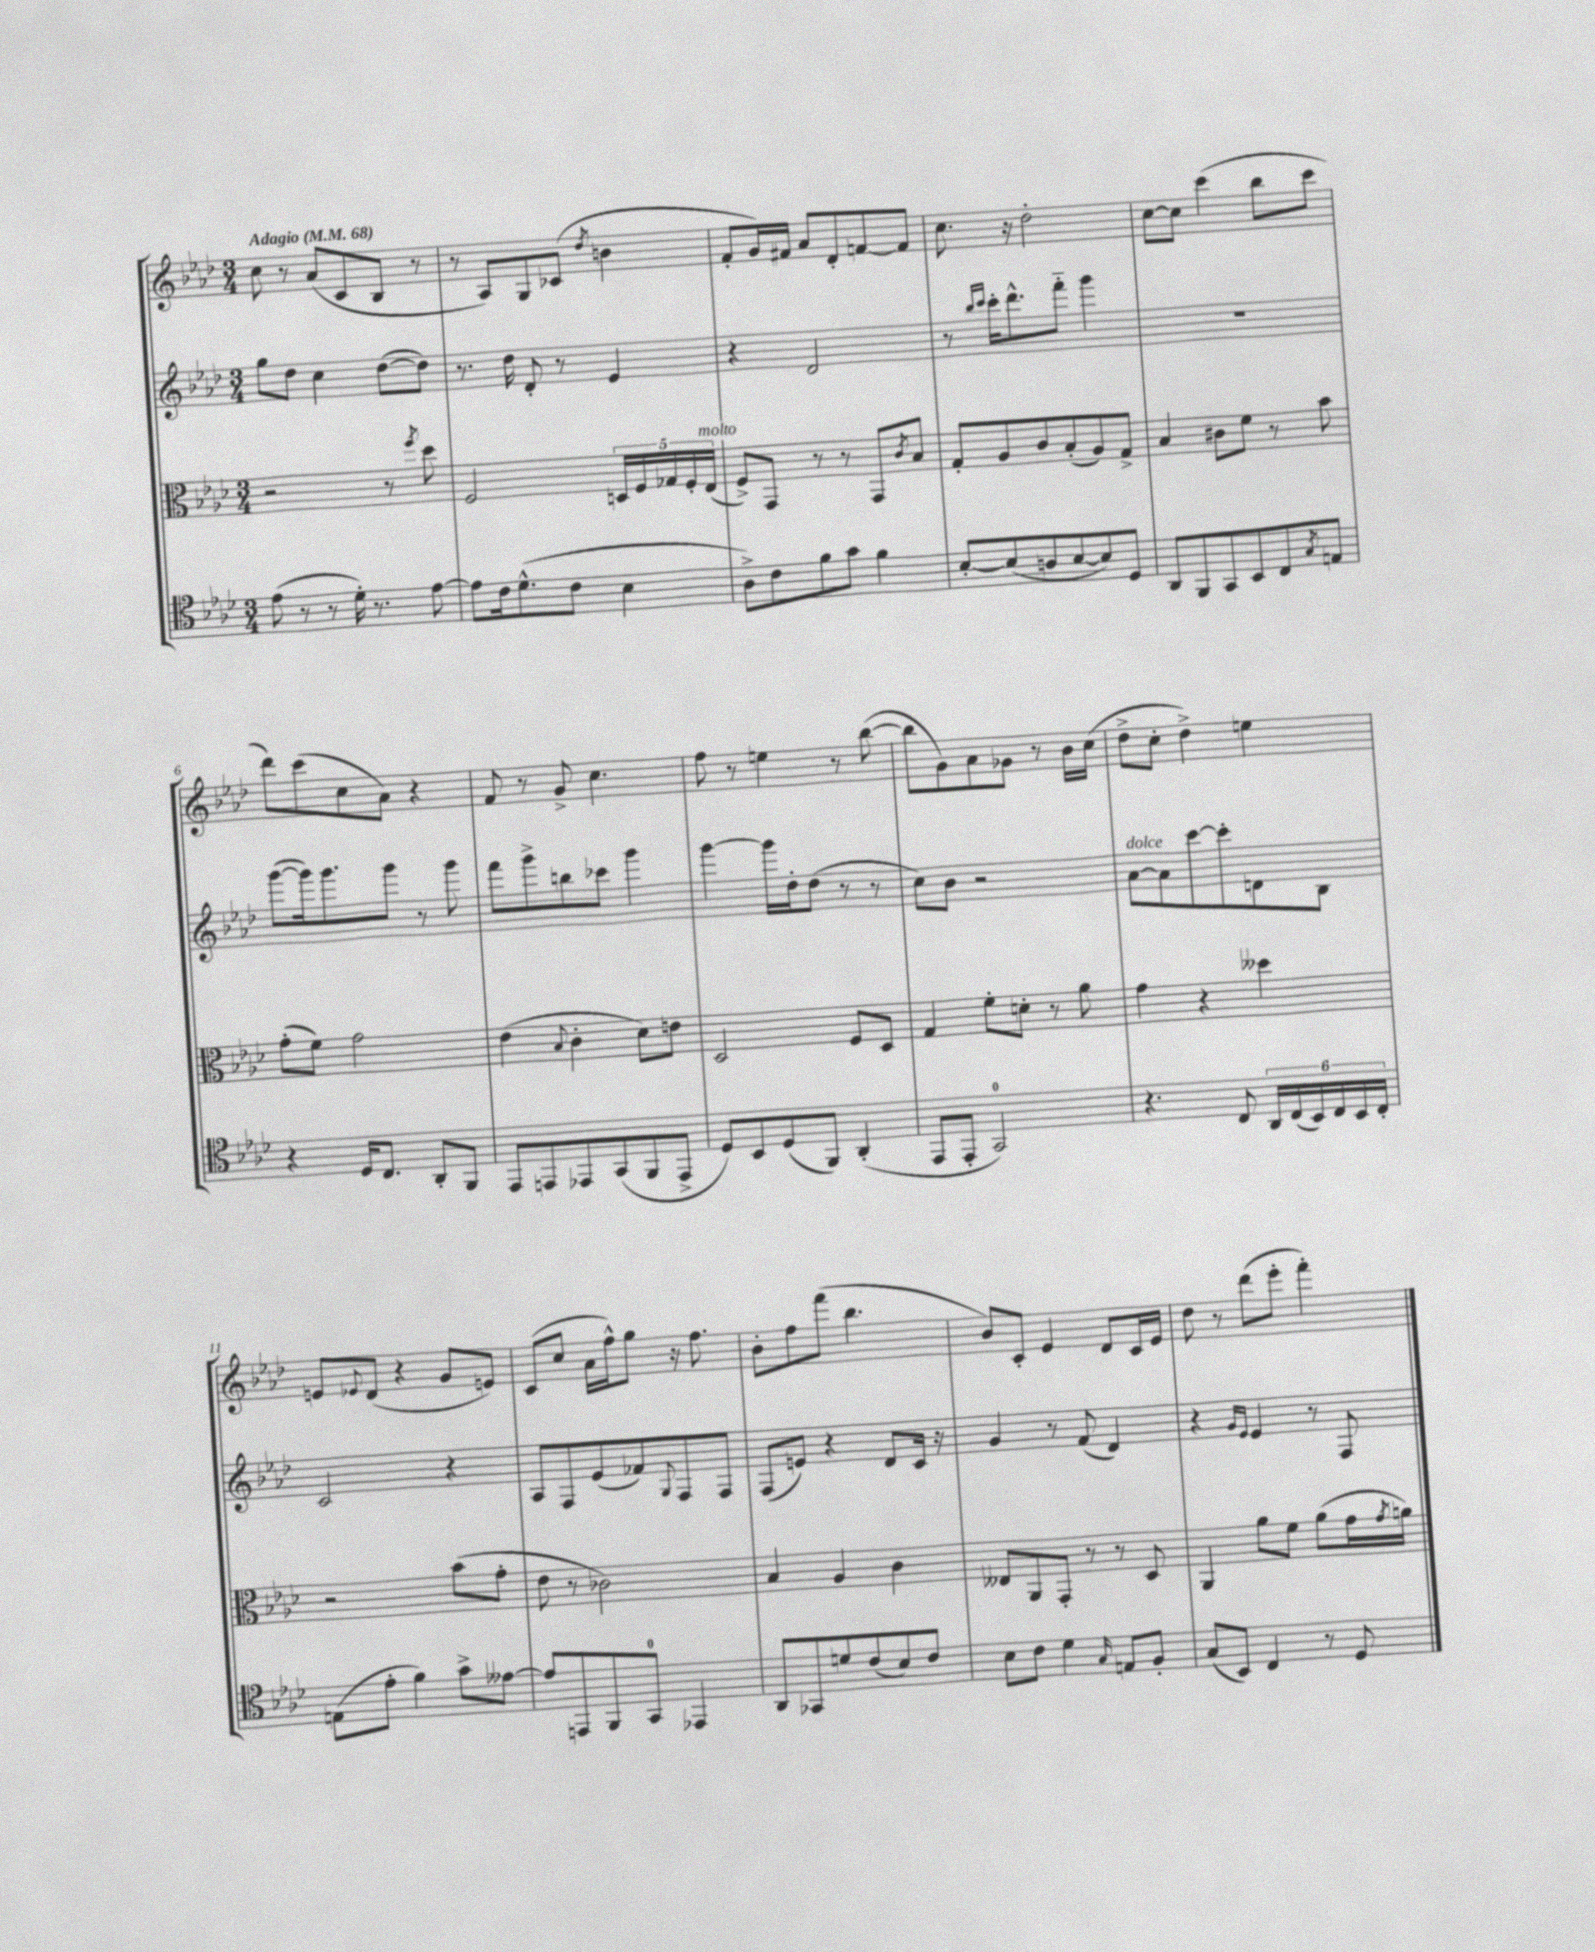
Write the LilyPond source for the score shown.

<<
\new StaffGroup <<
\new Staff = "s0" {
    \clef treble \key aes \major \numericTimeSignature \time 3/4 \tempo "Adagio" 4 = 68
    c''8 r8 aes'8( c'8 bes8 r8 |
    r8 aes8) g8 ces'8( \acciaccatura { des''8 } b'4 |
    f'8-. g'16) fis'16 aes'8 des'8-. f'8~ f'8 |
    c''8. r16 des''2-. |
    c''8~ c''8 c'''4( bes''8 c'''8 |
    des'''8) c'''8( c''8 aes'8) r4 |
    f'8 r8 g'8-> c''4. |
    f''8 r8 e''4 r8 bes''8~( |
    bes''8 g'8) aes'8 ges'8 r8 bes'16 c''16( |
    des''8-> c''8-. des''4->) e''4 |
    e'8 \appoggiatura { ees'8 } des'8( r4 g'8 e'8) |
    c'8( c''8 aes'16 f''16-^) g''8 r16 f''8. |
    bes'8-. f''8 f'''8( bes''4. |
    bes'8) c'8-. ees'4 des'8 c'16 ees'16 |
    des''8 r8 des'''8( ees'''8-. f'''4-.) \bar "|." |
}
\new Staff = "s1" {
    \clef treble \key aes \major \numericTimeSignature \time 3/4
    g''8 des''8 c''4 des''8~( des''8) |
    r8. des''16 des'8-. r8 ees'4 |
    r4 des'2 |
    r8 \grace { bes''16 c'''16 } c'''16-. des'''8.-^ f'''8-_ g'''4 |
    R2. |
    g'''8~( g'''16) g'''8. g'''8 r8 g'''8 |
    f'''8 g'''8-> b''8 ces'''8 g'''4 |
    g'''4~ g'''16 des''16-. des''8( r8 r8 |
    c''8) bes'8 r2 |
    aes'8~^\markup { \italic "dolce" } aes'8 c'''8~ c'''8-. d'8 bes8 |
    c'2 r4 |
    aes8 f8 ees'8( fes'8) \appoggiatura { g8 } f8 f8 |
    f8( e'8) r4 des'8 c'16 r16 |
    g'4 r8 f'8( des'4) |
    r4 \grace { g'16 ees'16 } ees'4 r8 f8 \bar "|." |
}
\new Staff = "s2" {
    \clef alto \key aes \major \numericTimeSignature \time 3/4
    r2 r8 \acciaccatura { f''8 } des''8 |
    f2 \tuplet 5/4 { d16 f16 ges16 f16-. ees16^\markup { \italic "molto" }( } |
    f8->) g,8 r8 r8 g,8 \acciaccatura { c'8 } bes8 |
    g8-. aes8 c'8 bes8-.( aes8) g8-> |
    bes4 cis'8 f'8 r8 bes'8 |
    g'8-.( f'8) g'2 |
    ees'4( \appoggiatura { bes8 } c'4-. des'8) e'8 |
    des2 f8 des8 |
    g4 f'8-. d'8-. r8 aes'8 |
    g'4 r4 deses''4 |
    r2 bes'8( g'8-. |
    ees'8 r8 ces'2) |
    bes4 aes4 c'4 |
    eeses8 aes,8 g,8-. r8 r8 des8 |
    aes,4 aes'8 f'8 aes'8( g'16 \acciaccatura { g'8 } a'16) \bar "|." |
}
\new Staff = "s3" {
    \clef tenor \key aes \major \numericTimeSignature \time 3/4
    ees'8( r8 r8 des'16-.) r8. ees'8~ |
    ees'8 c'16 des'8.-^( c'8 bes4 |
    aes8->) c'8 f'8 g'8 f'4 |
    bes8~-. bes8( a8 bes8~ bes8) des8 |
    aes,8 f,8 g,8 bes,8 c8 \acciaccatura { g8 } e8 |
    r4 des16 c8. aes,8-. f,8 |
    ees,8 e,8 ees,8 g,8( f,8 ees,8-> |
    des8) bes,8 des8( f,8) aes,4-.( |
    ees,8 ees,8-. g,2-0) |
    r4. c8 \tuplet 6/4 { aes,16 c16( bes,16) c16 bes,16 c16-. } |
    e8( ees'8-. f'4) g'8-> eeses'8~ |
    eeses'8 e,8 f,8 g,8-0 ees,4 |
    aes,8 ges,8 d'8 c'8( bes8) c'8 |
    bes8 c'8 des'4 \grace { g16 } e8 f8-. |
    g8( bes,8) c4 r8 des8 \bar "|." |
}
>>
>>
